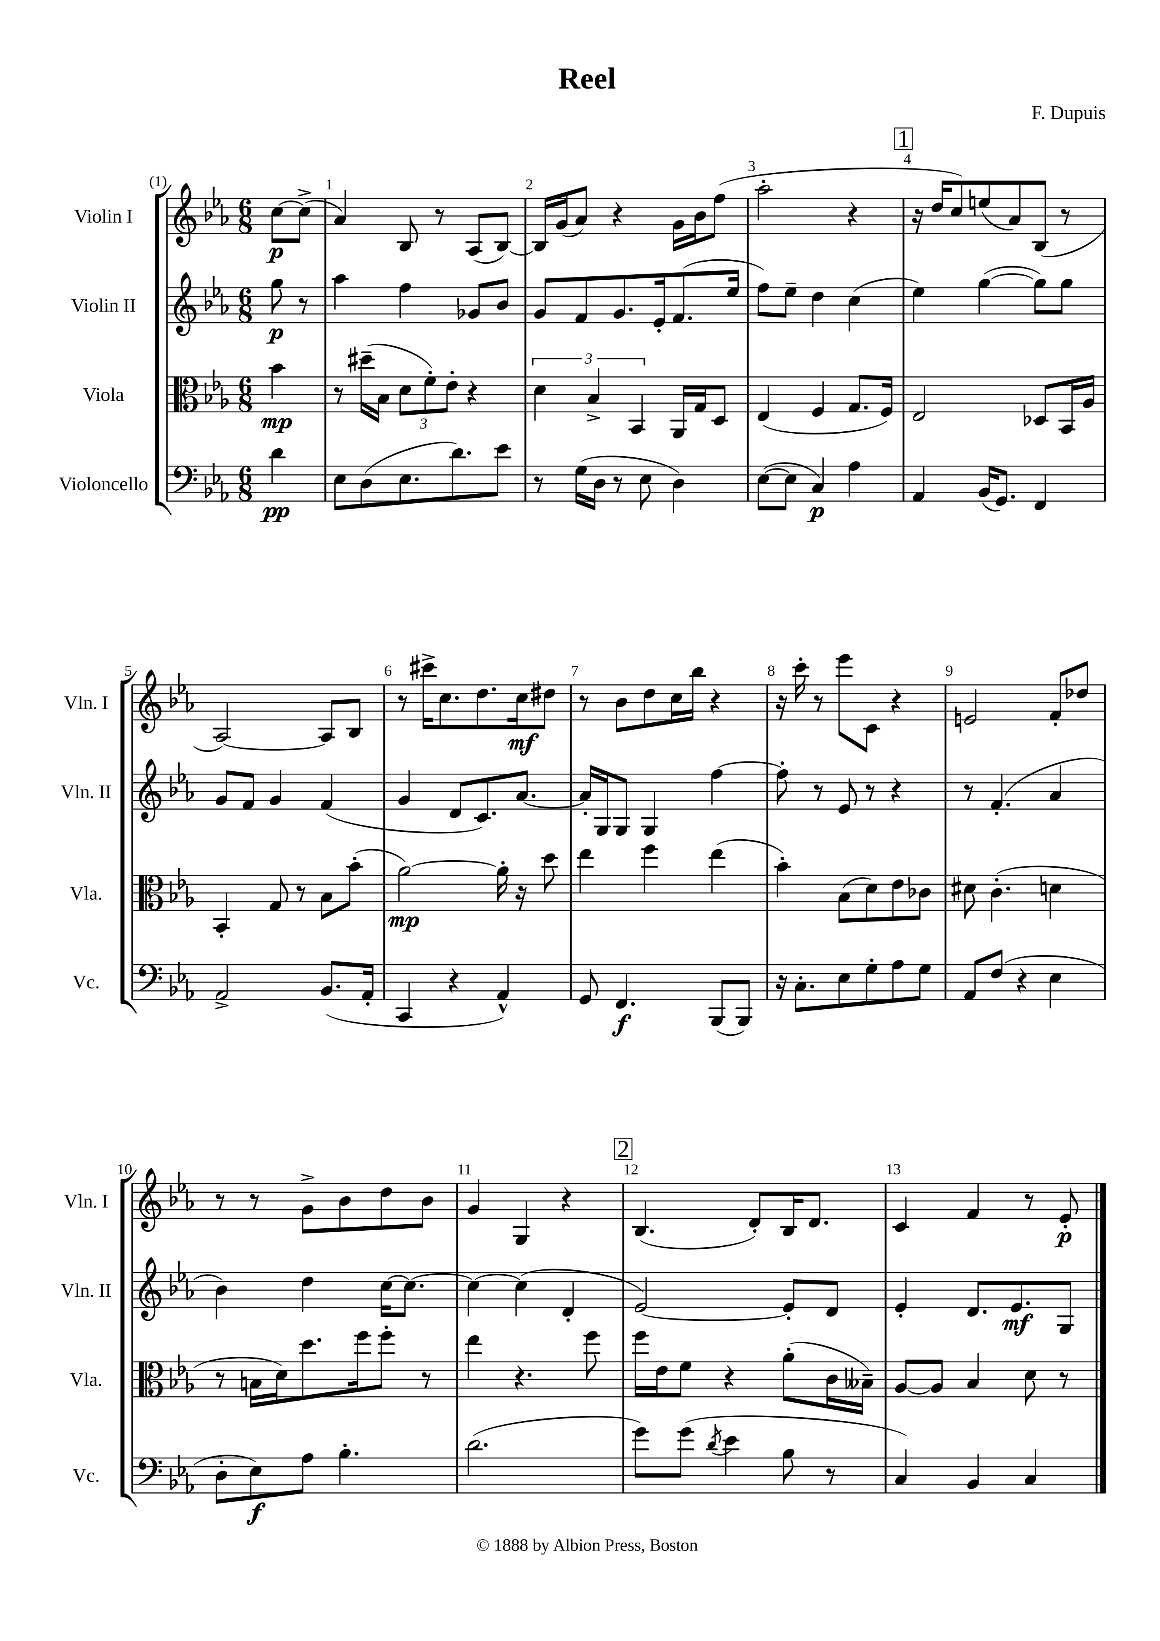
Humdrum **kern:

**kern	**kern	**kern	**kern
*staff4	*staff3	*staff2	*staff1
*clefF4	*clefC3	*clefG2	*clefG2
*k[b-e-a-]	*k[b-e-a-]	*k[b-e-a-]	*k[b-e-a-]
*M6/8	*M6/8	*M6/8	*M6/8
4d\	4b-\	8gg\	[8cc\L
.	.	8r	(8cc^\]J
=	=	=	=
8E-\L	8r	4aa-\	4a-/)
(8D\	(16dd#~\LL	.	.
.	16B-\JJ	.	.
8.E-\	12d\L	4ff\	8B-/
.	12f'\)	.	.
.	.	.	8r
.	12e-'\J	.	.
8.d\)	.	.	.
.	4r	8g-/L	(8A-/L
8e-\J	.	8b-/J	[8B-/J)
=	=	=	=
8r	6d\	8g/L	16B-/]LL
.	.	.	(16g/J
(16G\LL	.	8f/	8a-/J)
.	6B-^/	.	.
16D\JJ	.	.	.
8r	.	8.g/	4r
.	6BB-/	.	.
8E-\	.	.	.
.	.	16e-'/k	.
4D\)	16AA-/LL	(8.f/	16g\LL
.	16G/J	.	16b-\J
.	8D/J	.	(8ff\J
.	.	16ee-/Jk	.
=	=	=	=
([8E-\L	(4E-/	8ff\L)	2aa-'\
8E-\]J	.	8ee-~\J	.
4C/)	4F/	4dd\	.
4A-\	8.G/L	(4cc\	4r
.	16F/Jk)	.	.
=	=	=	=
4AA-/	2E-/	4ee-\)	16r
.	.	.	16dd/LK
.	.	.	8cc/)
(16BB-/LK	.	([4gg\	(8ee/
8.GG/J)	.	.	.
.	.	.	8a-/)
4FF/	8D-/L	8gg\]L)	(8B-/J
.	16BB-/L	8gg\J	8r
.	16A-/JJ	.	.
=	=	=	=
2AA-^/	4BB-'/	8g/L	[2A-/)
.	.	8f/J	.
.	8G/	4g/	.
.	8r	.	.
(8.BB-/L	8B-\L	(4f/	8A-/]L
.	(8b-'\J	.	8B-/J
16AA-'/Jk	.	.	.
=	=	=	=
4CC/	[2a-\)	4g/	8r
.	.	.	16ccc#^\LK
.	.	.	8.cc\
4r	.	8d/L	.
.	.	8.c/)	8.dd\
4AA-^^/)	16a-'\]	.	.
.	16r	[8.a-/J	16cc\k
.	8dd\	.	8dd#\J
=	=	=	=
8GG/	4ee-\	16a-'/]LL	8r
.	.	16G/J	.
4.FF/	.	8G/J	8b-\L
.	4ff\	4G/	8dd\
.	.	.	16cc\L
.	.	.	16bb-\JJ
(8BBB-/L	(4ee-\	[4ff\	4r
8BBB-/J)	.	.	.
=	=	=	=
16r	4b-'\)	8ff'\]	16r
8.C'\L	.	.	16ccc'\
.	.	8r	8r
8E-\	(8B-\L	8e-/	8eee-\L
8G'\	8d\)	8r	8c\J
8A-\	8e-\	4r	4r
8G\J	8c-\J	.	.
=	=	=	=
8AA-/L	8d#\	8r	2e/
(8F/J	(4.c'\	(4.f'/	.
4r	.	.	.
4E-\	4d\	4a-/	8f'/L
.	.	.	8dd-/J
=	=	=	=
8D'\L	8r	4b-\)	8r
8E-\)	16B\LL	.	8r
.	16d\J)	.	.
8A-\J	8.dd\	4dd\	8g^\L
4.B-'\	.	.	8b-\
.	16ff\k	.	.
.	8ff'\J	[16cc\LK	8dd\
.	.	8.cc\_J	.
.	8r	.	8b-\J
=	=	=	=
(2.d\	4ee-\	4cc\_	4g/
.	4.r	(4cc\]	4G/
.	.	4d'/	4r
.	8ff\	.	.
=	=	=	=
8g\L)	16ff\LL	[2e-/)	(4.B-/
.	16e-\J	.	.
(8g\J	8f\J	.	.
8qd/	.	.	.
4e-\	4r	.	.
.	.	.	8d'/L)
8B-\	(8a-'\L	8e-'/]L	16B-/K
.	.	.	8.d/J
8r	16c\L	8d/J	.
.	16B--~\JJ)	.	.
=	=	=	=
4C/)	[8A-/L	4e-'/	4c/
.	8A-/]J	.	.
4BB-/	4B-/	8.d/L	4f/
.	.	8.e-/	.
4C/	8d\	.	8r
.	8r	8G/J	8e-'/
==	==	==	==
*-	*-	*-	*-
